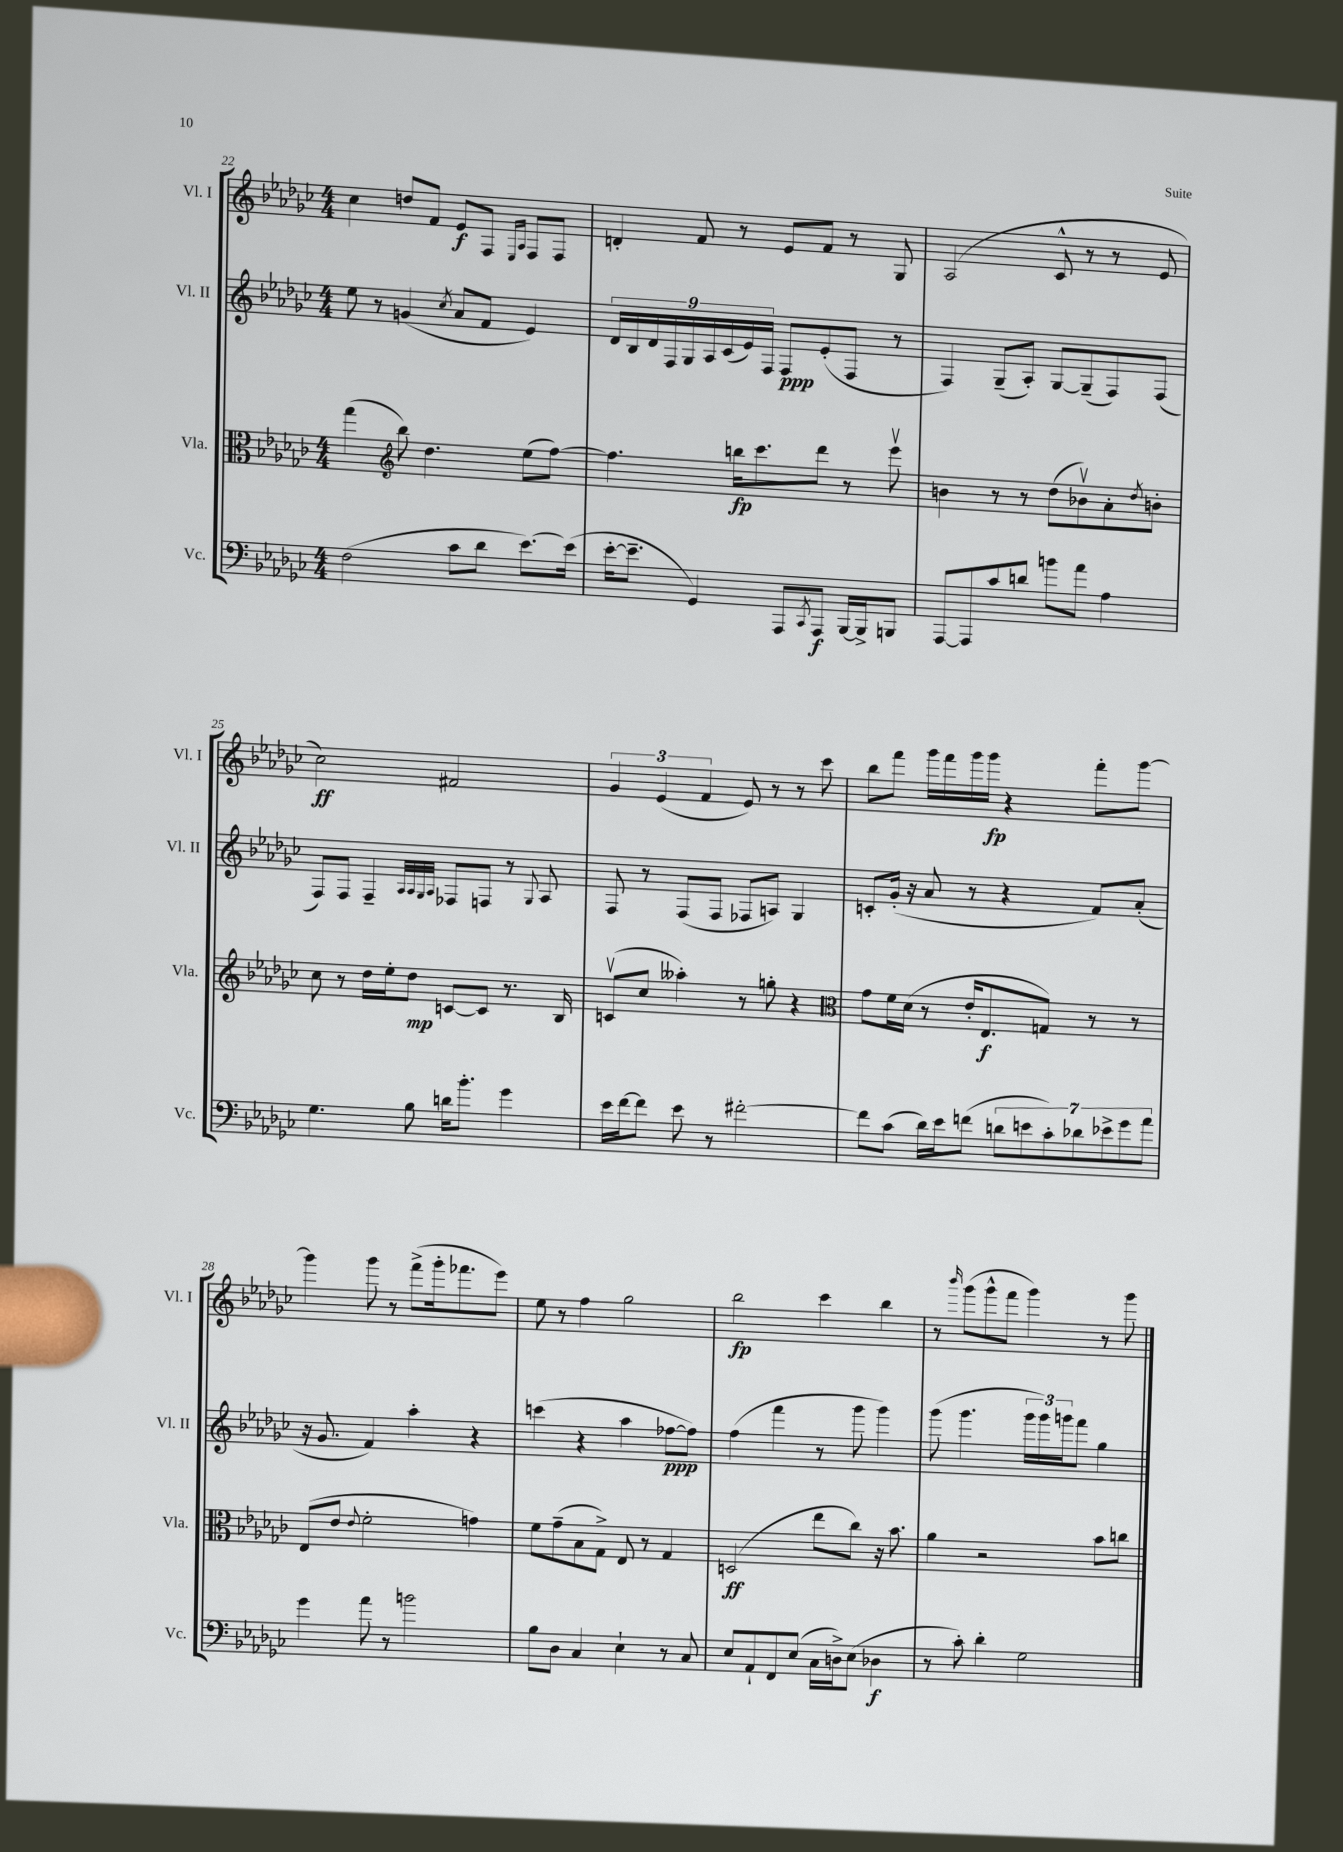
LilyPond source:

<<
\new StaffGroup <<
\new Staff = "s0" \with { instrumentName = "Vl. I" shortInstrumentName = "Vl. I" } {
    \clef treble \key ges \major \numericTimeSignature \time 4/4
    ces''4 d''8 f'8 ees'8\f f8 \grace { ees16 aes16 } f8 f8 |
    d'4-. f'8 r8 ees'8 f'8 r8 ges8 |
    aes2( ces'8-^ r8 r8 ees'8 |
    ces''2\ff) fis'2 |
    \tuplet 3/2 { ges'4 ees'4( f'4 } ees'8) r8 r8 ces'''8 |
    bes''8 f'''8 ges'''16 f'''16 ges'''16 ges'''16\fp r4 f'''8-. ges'''8~ |
    ges'''4 ges'''8 r8 f'''8->( ges'''16-. fes'''8. ees'''8) |
    ees''8 r8 f''4 ges''2 |
    bes''2\fp ces'''4 bes''4 |
    r8 \grace { bes'''16 } ges'''8( ges'''8-^ f'''8 ges'''4) r8 ges'''8 \bar "|." |
}
\new Staff = "s1" \with { instrumentName = "Vl. II" shortInstrumentName = "Vl. II" } {
    \clef treble \key ges \major \numericTimeSignature \time 4/4
    ees''8 r8 g'4( \acciaccatura { ces''8 } aes'8 f'8 ees'4) |
    \tuplet 9/8 { des'16 bes16 des'16 f16 ges16 aes16 ces'16( ees'16) f16 } f8\ppp ees'8-.( f8 r8 |
    f4) ges8--( aes8-.) ges8~ ges8--( f8) f8( |
    f8) f8 f4-- \grace { aes32 aes32 ges32 aes32 } fes8 f8 r8 \appoggiatura { ges8 } aes8 |
    f8 r8 f8( f8 fes8 a8) ges4 |
    c'8-. ges'16-.( r16 aes'8 r8 r4 f'8) aes'8-.( |
    r16 ges'8. f'4) aes''4-. r4 |
    c'''4( r4 aes''4 fes''8~\ppp fes''8) |
    f''4( f'''4 r8 ges'''8 ges'''4) |
    ges'''8( ges'''4. \tuplet 3/2 { ges'''16 ges'''16) g'''16 } f'''8 ges''4 \bar "|." |
}
\new Staff = "s2" \with { instrumentName = "Vla." shortInstrumentName = "Vla." } {
    \clef alto \key ges \major \numericTimeSignature \time 4/4
    ges''4( \clef treble bes''8) des''4. ees''8( f''8~) |
    f''4. b''16\fp ces'''8. des'''8 r8 ees'''8\upbow |
    b'4 r8 r8 des''8( bes'8\upbow) aes'8-. \acciaccatura { des''8 } b'8-. |
    ces''8 r8 des''16 ees''16-. des''8\mp c'8~ c'8 r8. bes16 |
    c'8\upbow( ces''8 aeses''4-.) r8 g''8-. r4 |
    \clef alto ges'8 f'16 des'16( r8 ees'16-. ees8.\f g8) r8 r8 |
    ees8( ees'8 \appoggiatura { ees'8 } f'2-. g'4) |
    f'8 ges'8--( bes8 ges8->) ees8 r8 ges4 |
    d2\ff( ees''8 ces''8) r16 bes'8. |
    aes'4 r2 bes'8 c''8 \bar "|." |
}
\new Staff = "s3" \with { instrumentName = "Vc." shortInstrumentName = "Vc." } {
    \clef bass \key ges \major \numericTimeSignature \time 4/4
    f2( ces'8 des'8 ees'8.~) ees'16( |
    ees'16~-. ees'8.-- ges,4) aes,,8 \acciaccatura { ces,8 } aes,,8\f bes,,16~ bes,,16-> b,,8 |
    aes,,8~ aes,,8 ces'8 d'8 b'8 aes'8 aes4 |
    ges4. bes8 d'16 bes'8.-. ges'4 |
    ees'16 f'16~ f'8 ees'8 r8 fis'2~-. |
    fis'8 ces'8( des'16) ees'16 f'8( \tuplet 7/4 { d'8 e'8 ces'8-.) des'8 ees'8-> ges'8 aes'8 } |
    ges'4 aes'8 r8 b'2 |
    bes8 des8 ces4 ees4-! r8 ces8 |
    ees8 aes,8-! f,8 ees8( ces16 d16->) ees8( des4\f |
    r8 ces'8-.) des'4-. ges2 \bar "|." |
}
>>
>>
\layout { \context { \Score currentBarNumber = #22 } }
